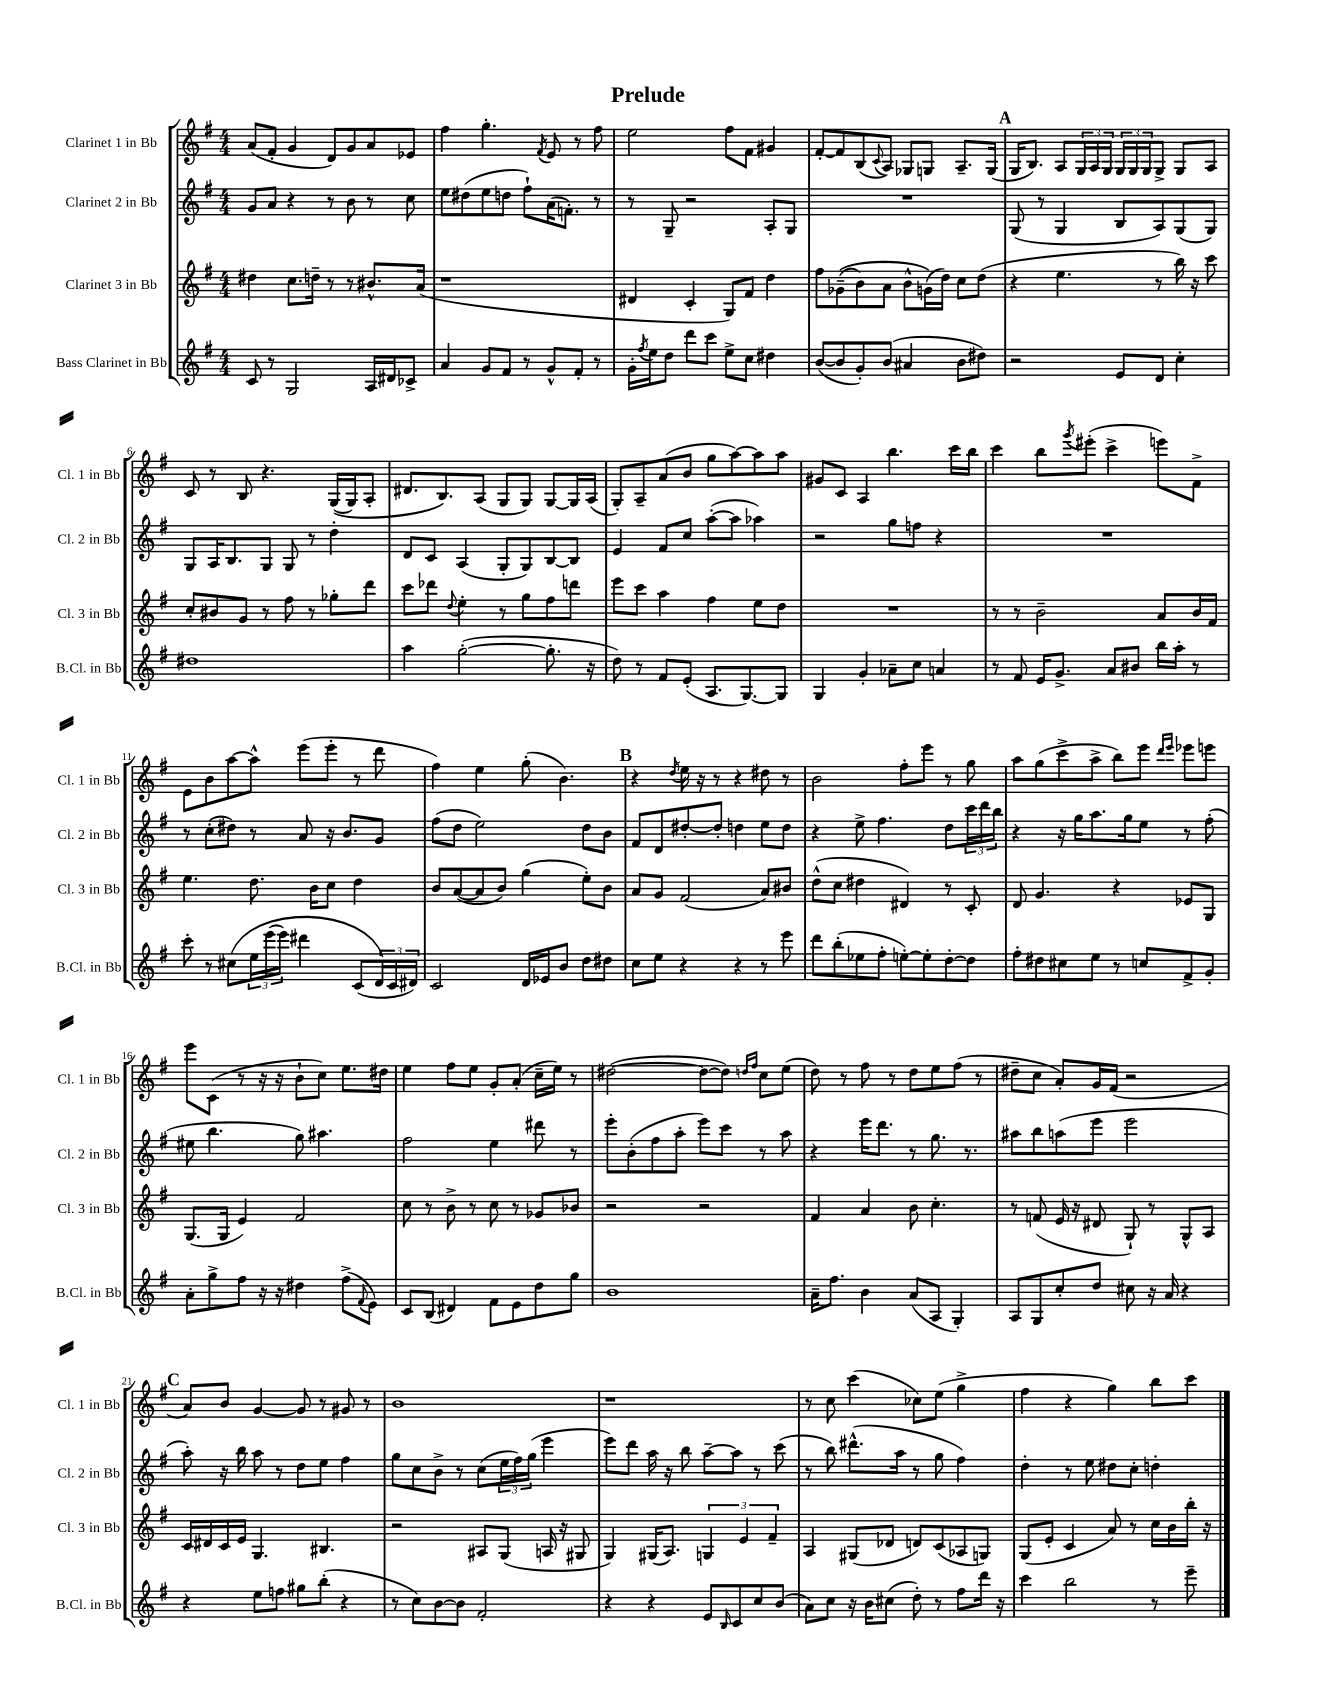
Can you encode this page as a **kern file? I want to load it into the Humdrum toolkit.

**kern	**kern	**kern	**kern
*staff4	*staff3	*staff2	*staff1
*clefG2	*clefG2	*clefG2	*clefG2
*k[f#]	*k[f#]	*k[f#]	*k[f#]
*M4/4	*M4/4	*M4/4	*M4/4
8c	4dd#	8g	(8a
8r	.	8a	8f#'
2G	8.cc	4r	4g
.	16dd~	.	.
.	8r	8r	8d)
.	8r	8b	8g
16A	8.b#^^	8r	8a
16d#	.	.	.
8c-^	.	8cc	8e-
.	(16a	.	.
=	=	=	=
4a	1r	8ee	4ff#
.	.	(8dd#	.
8g	.	8ee	4.gg'
8f#	.	8dd	.
8r	.	8ff#`)	.
.	.	.	8qf#
8g^^	.	(16a	8e
.	.	8.f')	.
8f#'	.	.	8r
8r	.	8r	8ff#
=	=	=	=
16g'	4d#	8r	2ee
8qff#	.	.	.
16ee	.	.	.
8dd	.	8G~	.
8ddd	4c'	2r	.
8ccc	.	.	.
8ee^	8G)	.	8ff#
8cc	8f#	.	8f#
4dd#	4dd	8A'	4g#
.	.	8G	.
=	=	=	=
([8b	8ff#	1r	[8f#'
8b]	&((8g-~	.	8f#]
8g')	8b)	.	(8B
.	.	.	8qqc
(8b	8a	.	8A)
4a#	8b^^	.	8G-
.	(16g&)	.	8G
.	16dd)	.	.
8b	8cc	.	8.A~
8dd#)	(8dd	.	.
.	.	.	(16G
=	=	=	=
2r	4r	(8G	16G
.	.	.	8.B)
.	.	8r	.
.	4.ee	4G	8A
.	.	.	24G
.	.	.	24A
.	.	.	24G
8e	.	8B	24G
.	.	.	24G
.	.	.	24G
8d	8r	8A)	8G^
4cc'	16bb)	(8G	8G
.	16r	.	.
.	8ccc	8G)	8A
=	=	=	=
1dd#	8cc'	8G	8c
.	8b#	16A	8r
.	.	8.B	.
.	8g	.	8B
.	8r	8G	4.r
.	8ff#	8G	.
.	8r	8r	.
.	8gg-'	4dd'	&((16G
.	.	.	16G)
.	8ddd	.	8A'
=	=	=	=
4aa	8ccc	8d	8.d#
.	8ddd-	8c	.
.	.	.	8.B&)
.	8qqdd	.	.
([2gg'	4ee'	(4A	.
.	.	.	(8A
.	8r	8G'	8G
.	8gg	8G)	8G)
8.gg']	8ff#	[8B	[8G
.	8ddd	8B]	16G]
16r	.	.	(16A
=	=	=	=
8dd)	8eee	4e	8G')
8r	8ccc	.	8A~
8f#	4aa	8f#	(8a
(8e'	.	8cc	8b
8.A	4ff#	([8aa'	8gg
.	.	8aa]	[8aa)
[8.G)	.	.	.
.	8ee	4aa-)	8aa]
8G]	8dd	.	8aa
=	=	=	=
4G	1r	2r	8g#
.	.	.	8c
4g'	.	.	4A
8a-~	.	8gg	4.bb
8cc	.	8ff	.
4a	.	4r	.
.	.	.	16ccc
.	.	.	16bb
=	=	=	=
8r	8r	1r	4ccc
8f#	8r	.	.
16e	2b~	.	8bb
8.g^	.	.	.
.	.	.	8qggg
.	.	.	(8eee#'
8a	.	.	4ccc^
8b#	.	.	.
16bb	8a	.	8eee)
16aa'	.	.	.
8r	16b	.	8f#^
.	16f#	.	.
=	=	=	=
8ccc'	4.ee	8r	8e
8r	.	(8cc'	8b
&(8cc#	.	8dd#)	[8aa
24ee	8.dd	8r	8aa^^]
(24eee	.	.	.
24eee)	.	.	.
4ddd#	.	8a	(8eee
.	16b	.	.
.	8cc	16r	8eee'
.	.	8.b	.
(8c	4dd	.	8r
24d&)	.	8g	8ddd
24c	.	.	.
24d#)	.	.	.
=	=	=	=
2c	8b	(8ff#	4ff#)
.	([8a	8dd	.
.	8a]	2ee)	4ee
.	8b)	.	.
16d	(4gg	.	(8gg'
16e-	.	.	.
8b	.	.	4.b)
8dd	8ee')	8dd	.
8dd#	8b	8b	.
=	=	=	=
8cc	8a	8f#	4r
8ee	8g	8d	.
.	.	.	8qdd
4r	(2f#	[8dd#'	16ee
.	.	.	16r
.	.	8dd#']	8r
4r	.	4dd	4r
8r	8a)	8ee	8dd#
8eee	8b#	8dd	8r
=	=	=	=
8ddd	(8dd^^	4r	2b
(8bb'	8cc	.	.
8ee-	4dd#	8ee^	.
8ff#'	.	4.ff#	.
[8ee')	4d#)	.	8ff#'
8ee']	.	.	8eee
[8dd'	8r	8dd	8r
8dd]	8c'	24ccc	8gg
.	.	24ddd	.
.	.	24bb	.
=	=	=	=
8ff#'	8d	4r	8aa
8dd#	4.g	.	(8gg
8cc#	.	16r	8ccc^
.	.	16gg	.
8ee	.	8.aa	8aa^
8r	4r	.	8bb)
.	.	16gg	.
8cc	.	8ee	8eee
.	.	.	16qqddd
.	.	.	16qqeee
8f#^	8e-	8r	8eee-
8g'	8G	(8ff#'	8eee
=	=	=	=
8a'	(8.G	8ee#	8eee
8gg^	.	4.bb	(8c
.	16G	.	.
8ff#	4e)	.	8r
16r	.	.	16r
16r	.	.	16r
4dd#	2f#	8gg)	8b`
.	.	4.aa#	8cc)
(8ff#^	.	.	8.ee
8qqf#	.	.	.
8e)	.	.	.
.	.	.	16dd#
=	=	=	=
8c	8cc	2ff#	4ee
(8B	8r	.	.
4d#)	8b^	.	8ff#
.	8r	.	8ee
8f#	8cc	4ee	8g'
8e	8r	.	(8a'
8dd	8g-	8ddd#	16cc~
.	.	.	16ee)
8gg	8b-	8r	8r
=	=	=	=
1b	2r	8eee'	([2dd#
.	.	(8b'	.
.	.	8ff#	.
.	.	8aa'	.
.	2r	8eee)	8dd#_
.	.	8ccc	8dd#])
.	.	.	16qqdd
.	.	.	16qqff#
.	.	8r	8cc
.	.	8aa	(8ee
=	=	=	=
16a~	4f#	4r	8dd)
8.ff#	.	.	.
.	.	.	8r
4b	4a	16eee	8ff#
.	.	8.ddd	.
.	.	.	8r
(8a	8b	8r	8dd
8A	4.cc'	8.gg	8ee
4G')	.	.	(8ff#
.	.	8.r	.
.	.	.	8r
=	=	=	=
8A	8r	8aa#	8dd#~
8G	(8f	8bb	8cc
8cc'	16e	(8aa	8a')
.	16r	.	.
8dd	8d#	8eee	16g
.	.	.	(16f#
8cc#	8G`)	2eee	2r
16r	8r	.	.
16a	.	.	.
4r	8G^^	.	.
.	8A	.	.
=	=	=	=
4r	16c	8aa')	8a)
.	16d#	.	.
.	16c	16r	8b
.	16e	16bb	.
8ee	4.G	8aa	[4g
8ff	.	8r	.
8gg#	.	8dd	8g]
(8bb'	4.B#	8ee	8r
4r	.	4ff#	8g#
.	.	.	8r
=	=	=	=
8r	2r	8gg	1b
8cc)	.	8cc	.
[8b	.	8b^	.
8b]	.	8r	.
2f#'	8A#	(8cc	.
.	(8G	24ee	.
.	.	24ff#)	.
.	.	(24gg	.
.	16A	4eee	.
.	16r	.	.
.	8G#	.	.
=	=	=	=
4r	4G)	8eee)	1r
.	.	8ddd	.
4r	(16G#	16aa	.
.	8.A)	16r	.
.	.	8bb	.
8e	6G	[8aa~	.
16qqB	.	.	.
8c	.	8aa]	.
.	6e	.	.
8cc	.	8r	.
.	6f#~	.	.
(8b	.	(8ccc	.
=	=	=	=
8a)	4A	8r	8r
8cc	.	8bb)	8cc
16r	(8G#	(8.ddd#^^	(4ccc
16b	.	.	.
(8cc#	8d-	.	.
.	.	16aa	.
8dd')	8d)	8r	8cc-)
8r	(8c	8gg	(8ee
8ff#	8A-	4ff#)	4gg^
16ddd	8G)	.	.
16r	.	.	.
=	=	=	=
4ccc	(8G	4dd'	4ff#
.	8e'	.	.
2bb	4c	8r	4r
.	.	8ee	.
.	8a)	8dd#	4gg)
.	8r	8cc'	.
8r	16cc	4dd'	8bb
.	16b	.	.
8eee~	16bb'	.	8ccc
.	16r	.	.
==	==	==	==
*-	*-	*-	*-
